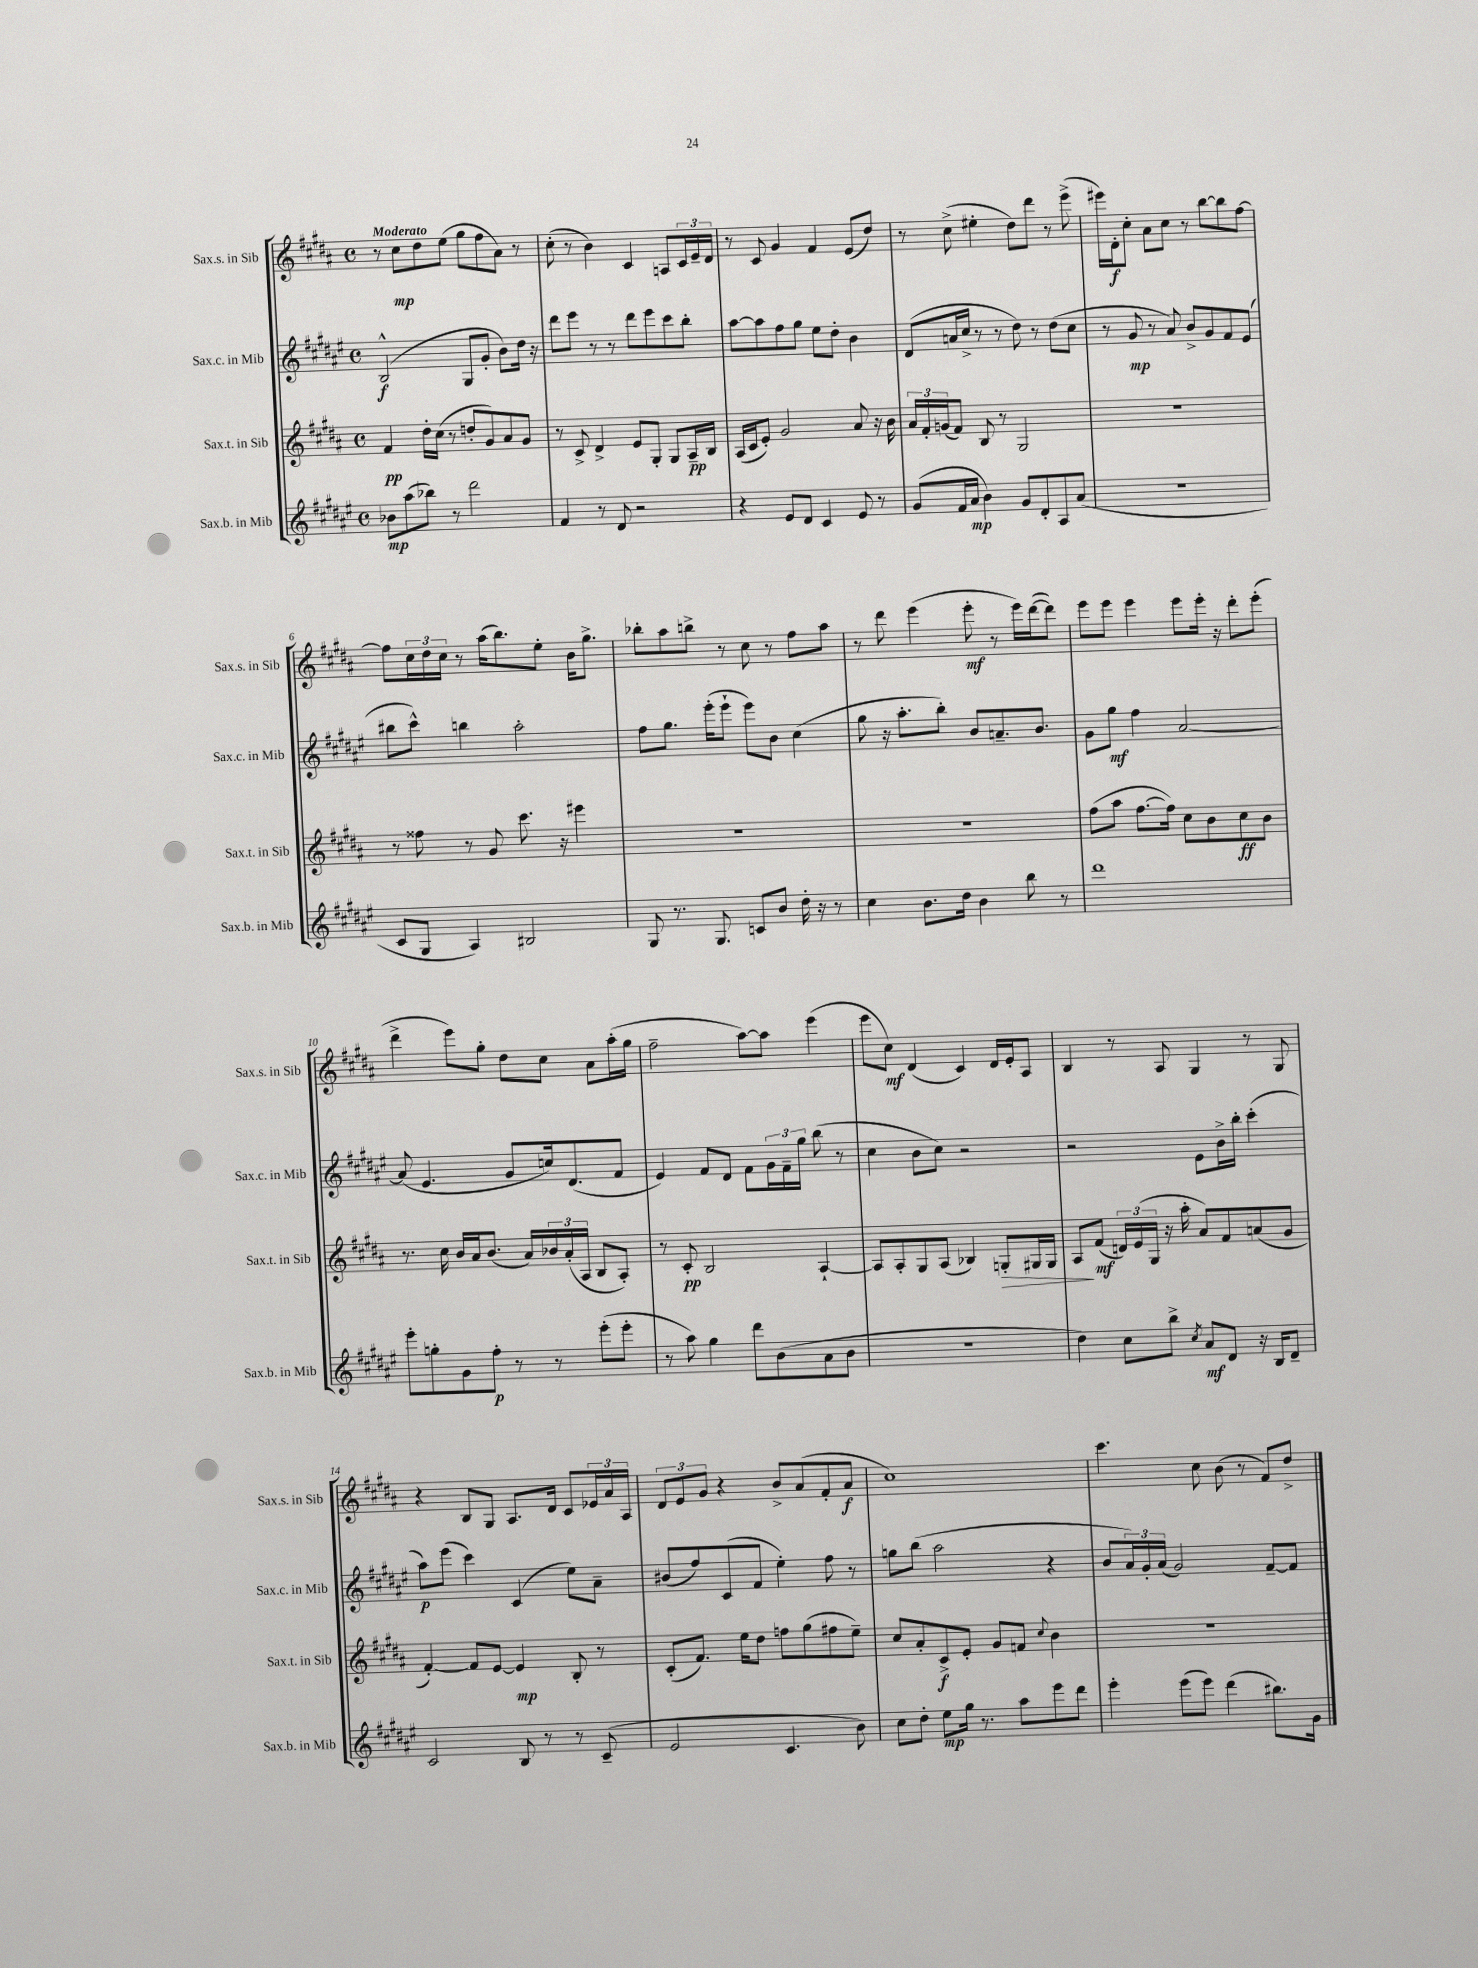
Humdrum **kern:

**kern	**kern	**kern	**kern
*staff4	*staff3	*staff2	*staff1
*clefG2	*clefG2	*clefG2	*clefG2
*k[f#c#g#d#a#e#]	*k[f#c#g#d#a#]	*k[f#c#g#d#a#e#]	*k[f#c#g#d#a#]
*M4/4	*M4/4	*M4/4	*M4/4
*met(c)	*met(c)	*met(c)	*met(c)
8b-	4f#	(2B^^	8r
(8aa#	.	.	8cc#
8bb-)	16dd#'	.	8dd#
.	(16cc#	.	.
8r	8r	.	(8ee
2ddd#	8dd'	8G#	8gg#
.	8g#)	8g#'	8ff#
.	8a#	8b)	8a#)
.	8g#	16dd#	8r
.	.	16r	.
=	=	=	=
4f#	8r	8ddd#	(8cc#'
.	8c#^	8eee#	8r
8r	4d#^	8r	4b)
8d#	.	8r	.
2r	8e	8ddd#	4c#
.	8G#'	8eee#	.
.	8G#	8ccc#	8A
.	16A#~	8bb'	24c#
.	.	.	24e~
.	16B	.	.
.	.	.	24d#
=	=	=	=
4r	(16A#	[8aa#	8r
.	16c#	.	.
.	8e')	8aa#]	8c#
8e#	2g#	8ff#	4g#
8d#	.	8gg#	.
4c#	.	8ee#	4f#
.	.	8dd#'	.
8e#	8a#	4b	(8e
8r	16r	.	8dd#)
.	16b	.	.
=	=	=	=
(8g#	24a#	(8d#	8r
.	24f#'	.	.
.	(24g	.	.
16f#	8f#)	16a	(8cc#^
16a#	.	16cc#^	.
4b)	8B	8r	4ee#'
.	8r	8r	.
8g#	2G#	8dd#)	8dd#)
8d#'	.	8r	8ddd#
8A#	.	(8dd#	8r
(8a#	.	8cc#	(8eee^
=	=	=	=
1r	1r	8r	16eee#)
.	.	.	16d#'
.	.	8g#	8cc#'
.	.	8r	8a#
.	.	8a#)	8cc#
.	.	8b^	8r
.	.	8g#	[8bb
.	.	8f#	8bb]
.	.	(8e#	[8ff#
=	=	=	=
8c#	8r	8bb#	8ff#]
8G#	8ff##	8ccc#^^)	24cc#
.	.	.	24dd#
.	.	.	24cc#
4A#)	8r	4bb	8r
.	8g#	.	(16aa#
.	.	.	8.bb)
2B#	8.ccc#	2aa#'	.
.	.	.	8ee'
.	16r	.	.
.	4eee#	.	16b
.	.	.	8.gg#^
=	=	=	=
8G#	1r	8ff#	8bb-'
8.r	.	8.gg#	8aa#
.	.	.	8bb^
8.G#	.	(16eee#'	.
.	.	8eee#`	8r
8c	.	8eee#)	8cc#
8b	.	8b	8r
16dd#'	.	(4cc#	8ff#
16r	.	.	.
8r	.	.	8aa#
=	=	=	=
4cc#	1r	8gg#	8r
.	.	16r	8ddd#
.	.	8.aa#'	.
8.b	.	.	(4eee
.	.	8bb')	.
16dd#	.	.	.
4b	.	8b	8eee'
.	.	8.a~	8r
8bb	.	.	16eee)
.	.	8.b	([16ddd#
8r	.	.	8ddd#])
=	=	=	=
1ddd#	(8ff#	8g#	8eee
.	8aa#	8gg#	8eee
.	[8.ff#	4ff#	4eee
.	16ff#])	.	.
.	8cc#	[2a#	8eee
.	8b	.	16eee'
.	.	.	16r
.	8cc#	.	8ddd#'
.	8b	.	(8eee'
=	=	=	=
8eee#'	8.r	(8a#]	4ddd#^
8gg'	.	4.e#	.
.	16cc#	.	.
8g#	16b	.	8eee)
.	16a#	.	.
8ff#'	(8.b	.	8gg#'
8r	.	8g#	8dd#
.	16a#)	.	.
8r	24b-	16cc)	8cc#
.	(24a#'	.	.
.	.	(8.d#	.
.	24A#	.	.
(8eee#'	8B	.	8a#
8eee#'	8A#')	8f#	(16aa#'
.	.	.	16gg#
=	=	=	=
8r	8r	4e#)	2ff#~
8aa#)	8c#'	.	.
4gg#	2B	8f#	.
.	.	8d#	.
8ddd#	.	8f#	[8aa#)
(8b	.	24g#	8aa#]
.	.	24f#~	.
.	.	24gg#	.
8a#	[4A#`	(8bb	(4eee
8b	.	8r	.
=	=	=	=
1r	8A#]	4cc#	8eee
.	8A#'	.	8cc#)
.	8G#	8b	(4d#
.	(8A#	8cc#)	.
.	4B-)	2r	4c#)
.	8G'	.	16d#
.	.	.	16e'
.	16G#	.	8A#
.	16G#	.	.
=	=	=	=
4dd#)	8A#	2r	4B
.	(8f#	.	.
8cc#	24d)	.	8r
.	(24e	.	.
.	24G#	.	.
8bb^	16r	.	8A#
.	16aa#'	.	.
8qcc#	.	.	.
8a#	8a#)	8e#	4G#
8d#	8f#	16b^	.
.	.	16bb'	.
16r	(8a	(4ccc#'	8r
16B	.	.	.
8d#~	8g#	.	8G#
=	=	=	=
2c#	[4f#')	8aa#)	4r
.	.	(8eee#	.
.	8f#]	4ccc#)	8B
.	[8e	.	8G#
8B	4e]	(4c#	8.A#
8r	.	.	.
.	.	.	16d#
8r	8B'	8ee#)	8c#
(8c#~	8r	8a#~	24e-
.	.	.	24a#
.	.	.	24A#
=	=	=	=
2e#	(8c#'	(8b#	12d#
.	.	.	12e
.	8.f#)	8ff#)	.
.	.	.	12g#
.	.	(8c#	4r
.	16ee	.	.
.	8dd#	8f#	.
4.c#	8ff	4ee#')	8b^
.	(8gg#	.	(8a#
.	8ff#	8ff#	8f#'
8b)	8ee~)	8r	8a#
=	=	=	=
8cc#	8cc#	8gg	1cc#)
8dd#'	8a#'	(8bb	.
8ee#	8c#^	2aa#	.
16gg#	8e'	.	.
8.r	.	.	.
.	8g#	.	.
8aa#	8f	.	.
.	8qqcc#	.	.
8eee#	4b	4r	.
8ddd#	.	.	.
=	=	=	=
4eee#'	1r	8b	4.ccc#
.	.	24a#)	.
.	.	24g#'	.
.	.	(24a#	.
(8eee#	.	2g#)	.
8eee#)	.	.	8cc#
(4ddd#	.	.	(8b
.	.	.	8r
8.bb#)	.	[8f#~	8f#)
.	.	8f#]	8dd#^
16g#	.	.	.
==	==	==	==
*-	*-	*-	*-
